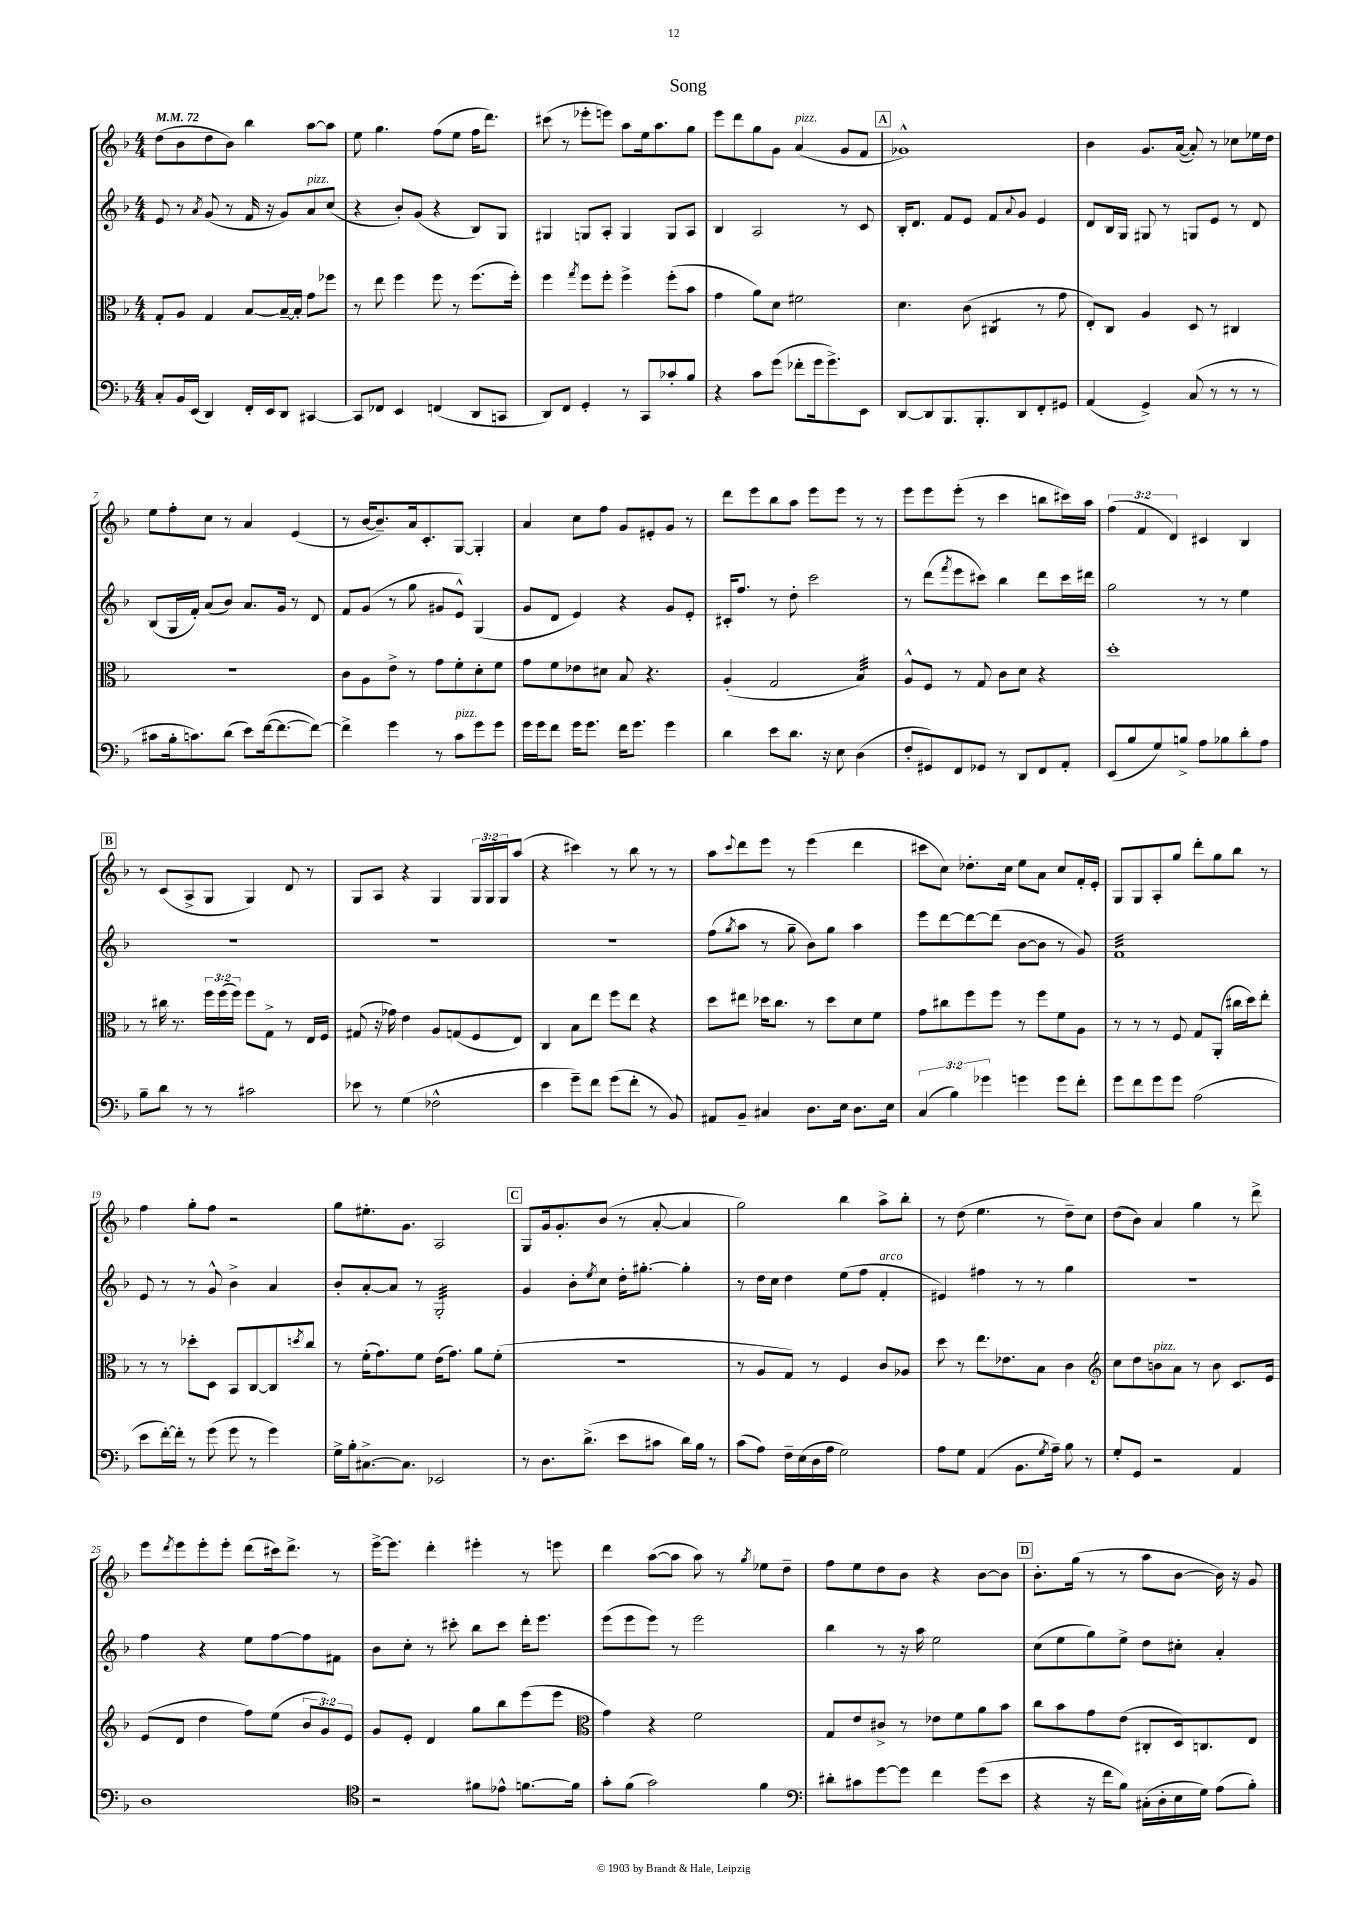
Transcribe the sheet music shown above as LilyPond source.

\header { title = "Song" }
<<
\new StaffGroup <<
\new Staff = "s0" {
    \clef treble \key f \major \numericTimeSignature \time 4/4 \override Staff.TupletNumber.text = #tuplet-number::calc-fraction-text \tempo 4 = 72
    d''8( bes'8 d''8 bes'8) bes''4 a''8~ a''8 |
    e''8 g''4. f''8( e''8 f''16 d'''8.) |
    cis'''8( r8 ees'''8-. e'''8) a''8 e''16 a''8. g''8 |
    e'''8 d'''8 g''8 g'8 a'4^\markup { \italic "pizz." }( g'8 f'8 |
    \mark \markup { \box "A" } ges'1-^) |
    bes'4 g'8. a'16~( a'8-.) r8 ces''8 ees''16 d''16 |
    e''8 f''8-. c''8 r8 a'4 e'4( |
    r8 bes'16~ bes'8.--) a'16 c'8.-. g8~ g4-. |
    a'4 c''8 f''8 g'8 eis'8-. g'8 r8 |
    d'''8 e'''8 bes''8 a''8 e'''8 e'''8 r8 r8 |
    e'''8 e'''8 e'''8-.( r8 c'''4 b''8 cis'''16) a''16 |
    \tuplet 3/2 { f''4( f'4 d'4) } cis'4 bes4 |
    \mark \markup { \box "B" } r8 c'8( a8-> g8 g4) d'8 r8 |
    g8 a8 r4 g4 \tuplet 3/2 { g16 g16 g16 } a''8( |
    r4 cis'''4) r8 bes''8 r8 r8 |
    a''8 \appoggiatura { c'''8 } d'''8 e'''8 r8 e'''4( d'''4 |
    cis'''8 c''8) des''8.-. c''16 e''8 a'8 c''8 f'16-. e'16-. |
    g8 g8 a8-. g''8 d'''8-. g''8 bes''8 r8 |
    f''4 g''8-. f''8 r2 |
    g''8 eis''8.-. g'8. a2 |
    \mark \markup { \box "C" } g8 g'16 g'8.-. bes'8( r8 a'8~-. a'4 |
    g''2) bes''4 a''8-> bes''8-. |
    r8 d''8( e''4. r8 d''8--) c''8 |
    d''8( bes'8) a'4 g''4 r8 d'''8-> |
    e'''8 \acciaccatura { d'''8 } e'''8 e'''8-. e'''8-. d'''8( cis'''16) d'''8.-> r8 |
    e'''16~-> e'''8. d'''4-. eis'''4-. r8 e'''8 |
    d'''4 a''8~( a''8 a''8) r8 \acciaccatura { g''8 } ees''8 d''8-- |
    f''8 e''8 d''8 bes'8 r4 bes'8~ bes'8 |
    \mark \markup { \box "D" } bes'8.-. g''16( r8 r8 a''8 bes'8~ bes'16) r16 g'8 \bar "|." |
}
\new Staff = "s1" {
    \clef treble \key f \major \numericTimeSignature \time 4/4
    e'8 r8 \acciaccatura { a'8 } g'8( r8 f'16 r16 g'8) a'8^\markup { \italic "pizz." } c''8( |
    r4 bes'8-.) g'8( r4 bes8) g8 |
    gis4 g8 a8-. g4 g8 a8 |
    bes4 a2 r8 c'8 |
    \mark \markup { \box "A" } bes16-. d'8. f'8 e'8 f'8 \appoggiatura { a'8 } g'8 e'4 |
    d'8 bes16 g16 gis8 r8 g8 e'8 r8 d'8 |
    bes8( g16 f'16-.) a'8( bes'8) a'8. g'16 r8 d'8 |
    f'8 g'8( r8 g''8 gis'8 e'8-^) g4( |
    g'8 d'8 e'4) r4 g'8 e'8-. |
    cis'16-. f''8. r8 d''8-. c'''2 |
    r8 d'''8( \acciaccatura { f'''8 } e'''8 cis'''8) bes''4 d'''8 cis'''16 dis'''16 |
    g''2 r8 r8 e''4 |
    \mark \markup { \box "B" } R1 |
    R1 |
    R1 |
    f''8( \acciaccatura { g''8 } a''8 r8 g''8-- bes'8) g''8 a''4 |
    e'''8 d'''8~ d'''8~ d'''8( bes'8~ bes'8 r8 g'8) |
    f'1:32 |
    e'8 r8 r8 g'8-^ bes'4-> a'4 |
    bes'8-. a'8~-. a'8 r8 g2:32-. |
    \mark \markup { \box "C" } g'4 bes'8-. \acciaccatura { e''8 } c''8 d''16-. gis''8.~-. gis''4-. |
    r8 d''16 c''16 d''4 e''8( f''8 f'4-.^\markup { \italic "arco" } |
    eis'4) fis''4 r8 r8 g''4 |
    R1 |
    f''4 r4 e''8 f''8~ f''8 fis'8 |
    bes'8 c''8-. r8 cis'''8-. bes''8 cis'''8 d'''16-. e'''8. |
    e'''8( e'''8 e'''8) r8 e'''2 |
    bes''4 r8 r16 a''16 e''2 |
    \mark \markup { \box "D" } c''8( e''8 g''8) e''8-> d''8 cis''8-. a'4-. \bar "|." |
}
\new Staff = "s2" {
    \clef alto \key f \major \numericTimeSignature \time 4/4 \override Staff.TupletNumber.text = #tuplet-number::calc-fraction-text
    g8-. a8 g4 bes8~ bes16~-- bes16-. g'8 fes''8 |
    r8 e''8 f''4 f''8 r8 f''8.( f''16-.) |
    f''4 \acciaccatura { g''8 } f''8 f''8-. f''4-> f''8-.( bes'8 |
    g'4 a'8) d'8 fis'2 |
    \mark \markup { \box "A" } d'4. c'8( cis4:8 r8 g'8 |
    e8-.) c8 a4 d8 r8 cis4 |
    R1 |
    c'8 a8 e'8-> r8 g'8 f'8-. d'8-. f'8 |
    g'8 f'8 ees'8 dis'8 bes8 r4. |
    a4-.( g2 bes4:32) |
    a8-^ f8 r8 g8 c'8 d'8 r4 |
    d''1-. |
    \mark \markup { \box "B" } r8 cis''16 r8. \tuplet 3/2 { f''16 f''16( f''16) } f''8 g8-> r8 e16 f16 |
    gis8( r16 ges'16) e'4 a8 g8( f8 e8) |
    c4 bes8 e''8 f''8 e''8 r4 |
    d''8 eis''8 des''16 c''8. r8 des''8 d'8 f'8 |
    g'8 cis''8 f''8 f''8 r8 f''8 f'8 a8 |
    r8 r8 r8 f8 g8 a,8-.( cis''16 d''16) e''8-. |
    r8 r8 des''8-. d8 bes,8 c8~ c8 \acciaccatura { d''8 } c''8 |
    r8 f'16-.( g'8.) f'8 e'16( g'8.) a'8 f'8-.( |
    \mark \markup { \box "C" } r1 |
    r8 a8 g8) r8 f4 c'8 aes8 |
    d''8 r8 e''8. ees'8. bes8 c'4 |
    \clef treble c''8 d''8 b'8^\markup { \italic "pizz." } a'8 r8 b'8 c'8. e'16 |
    e'8( d'8 d''4 f''8) e''8( \tuplet 3/2 { bes'8 g'8) e'8 } |
    g'8 e'8-. d'4 g''8 bes''8 e'''8( e'''8 |
    \clef alto g'4) r4 f'2 |
    g8 e'8 cis'8-> r8 ees'8 f'8 a'8 bes'8 |
    \mark \markup { \box "D" } c''8 bes'8 g'8 e'8( cis8-. d16) c8. e8 \bar "|." |
}
\new Staff = "s3" {
    \clef bass \key f \major \numericTimeSignature \time 4/4 \override Staff.TupletNumber.text = #tuplet-number::calc-fraction-text
    c8-. bes,16 e,16( d,4) f,16-. e,16 d,8 cis,4~ |
    cis,8 fes,8 e,4 f,4( d,8 c,8 |
    d,8) f,8 g,4-. r8 c,8 ces'8-. bes8 |
    r4 c'8 g'8( fes'8-. g'16 g'8.->) e,8 |
    \mark \markup { \box "A" } d,8~ d,8 bes,,8. bes,,8.-. d,8 f,8-. gis,8 |
    a,4( g,4->) c8( r8 r8 r8 |
    cis'8 bes16-. c'8.) d'8( e'8) f'16~( f'8.~ f'8~) |
    f'4-> g'4 r8 c'8^\markup { \italic "pizz." } g'8 g'8 |
    g'16 g'16 f'8 g'16 g'8. f'16 g'8. g'4 |
    d'4 e'8 d'8. r16 e8 d4( |
    f8-. gis,8) f,8 ges,8 r8 d,8 f,8 a,8-. |
    e,8( bes8 g8) b8-> a8 bes8 d'8-. a8 |
    \mark \markup { \box "B" } bes8-- d'8 r8 r8 cis'2 |
    ees'8 r8 g4( fes2-^ |
    e'4 g'8--) f'8 g'8( f'8-. r8 bes,8) |
    ais,8 bes,8-- cis4 d8. e16 d8. e16 |
    \tuplet 3/2 { c4( bes4) ges'4 } g'4 g'8 f'8-. |
    g'8 f'8 g'8 g'8 a2( |
    e'8 f'16~-.) f'16-. r8 g'8( g'8 r8 g'4) |
    g16-> bes16-. cis8.~-> cis8. ees,2 |
    \mark \markup { \box "C" } r8 d8. d'8.->( e'8 cis'8 d'16) bes16 r8 |
    c'8( a8) f16-- e16( d16 a16 g2) |
    a8 g8 a,4( bes,8. \acciaccatura { g8 } a16--) bes8 r8 |
    g8-. g,8 r2 a,4 |
    d1 |
    \clef tenor r2 fis'8 ees'8-^ f'8.~ f'16 |
    g'8-. f'8( g'2) f'4 |
    \clef bass dis'8-. cis'8 g'8~ g'8 f'4 g'8( e'8 |
    \mark \markup { \box "D" } r4 r16 f'16 bes8) cis16-.( d16-. e16 g16) a8( bes8-.) \bar "|." |
}
>>
>>
